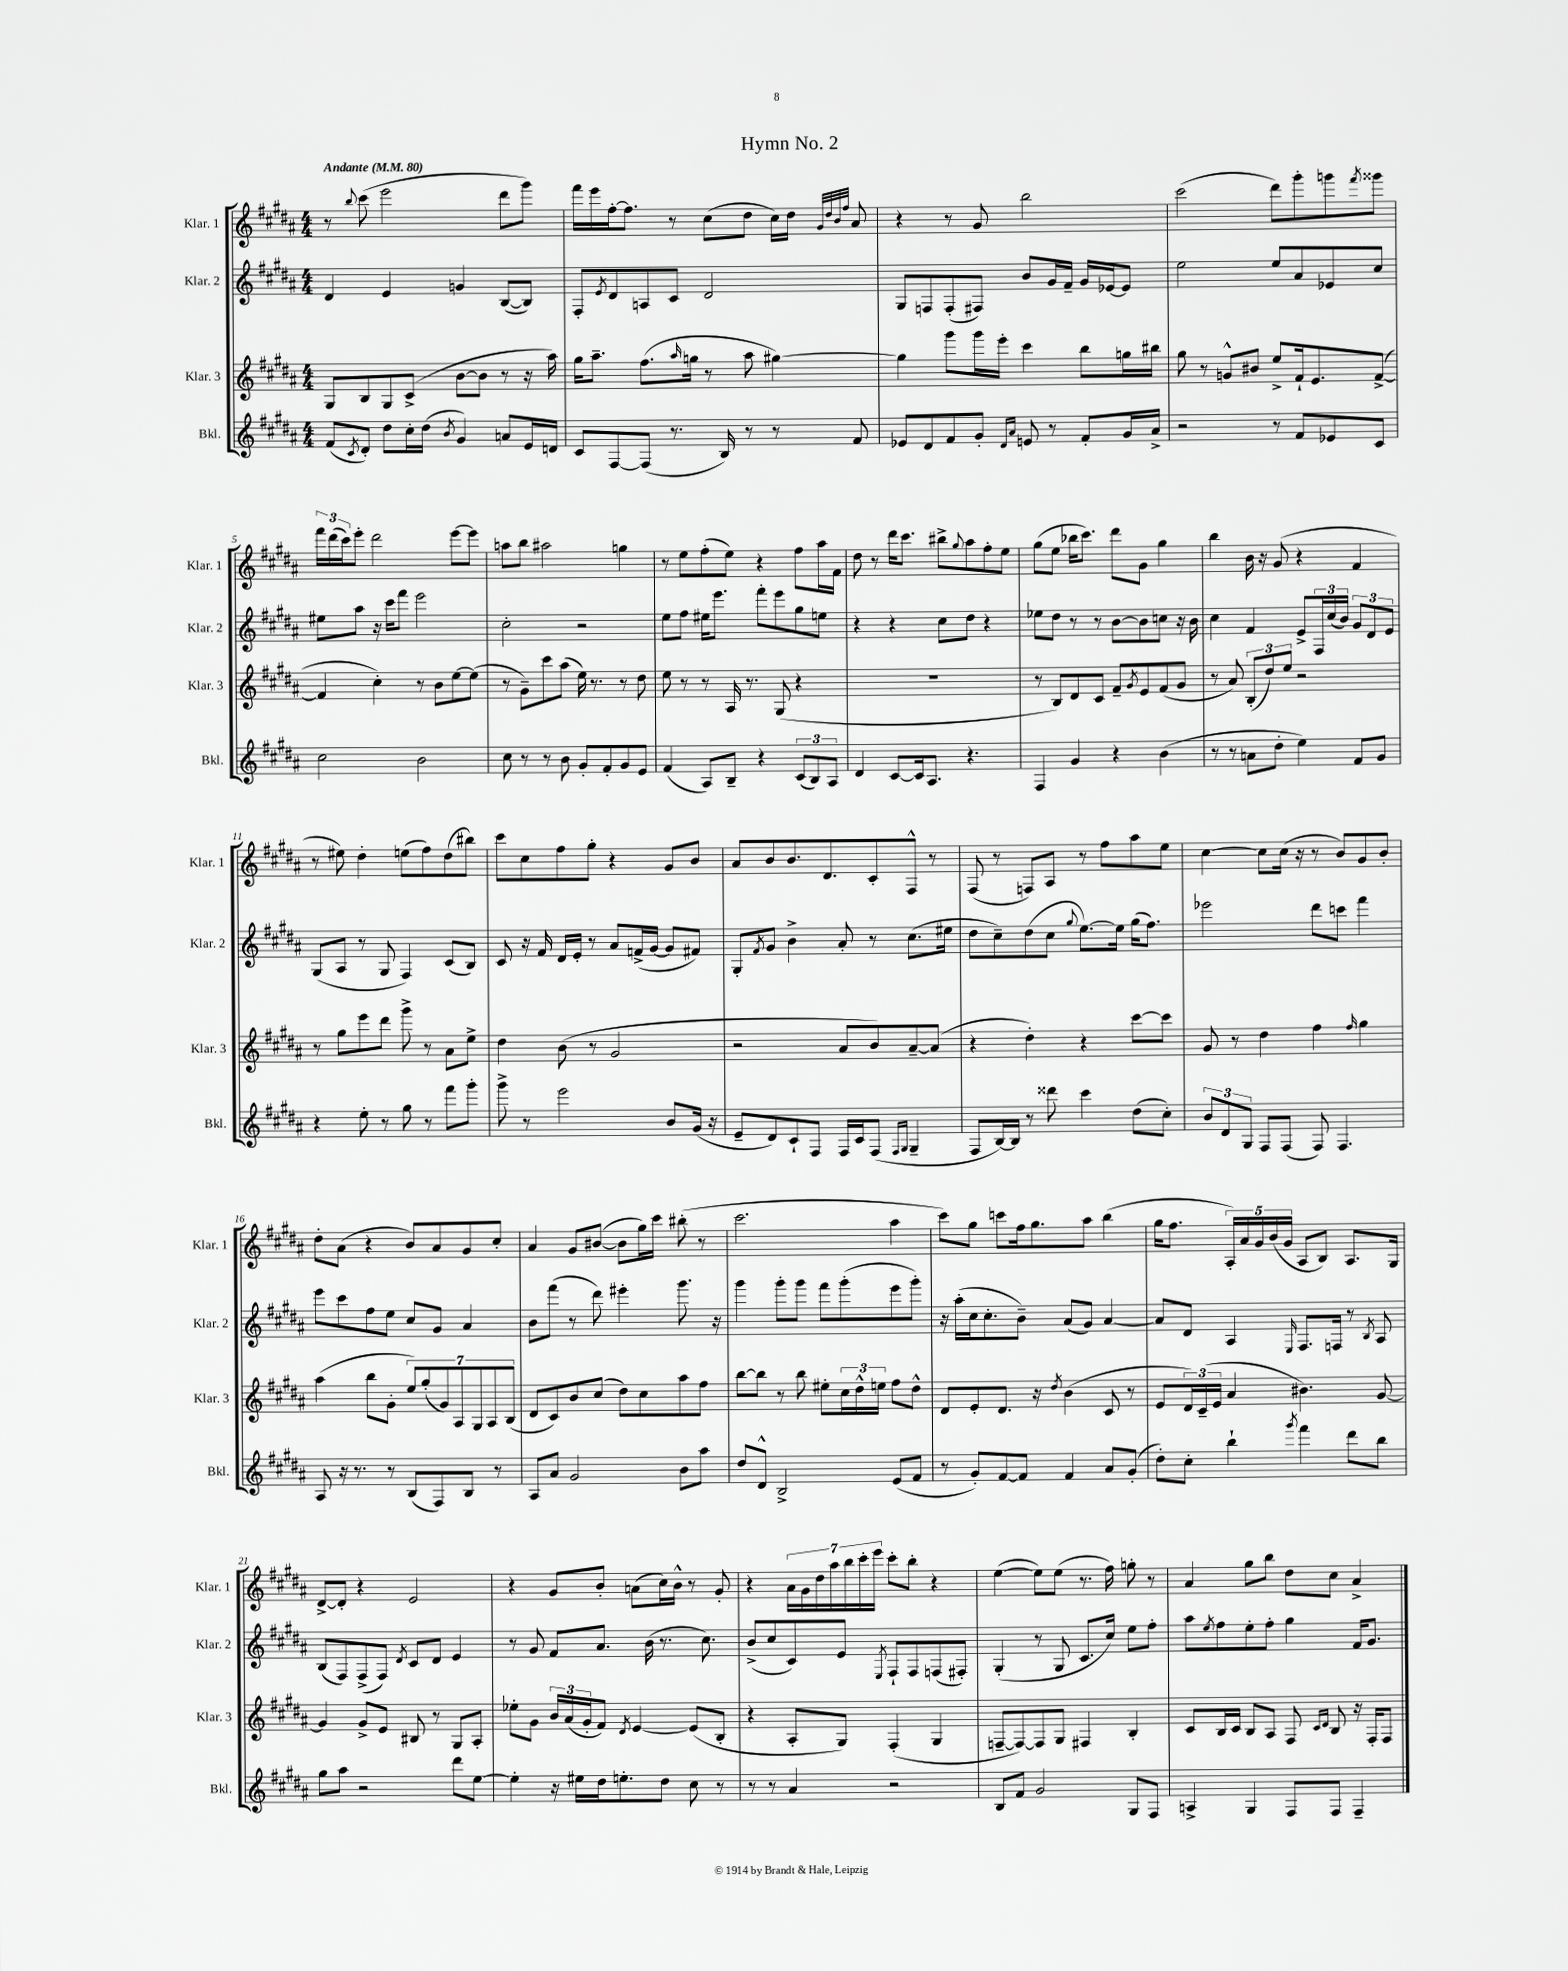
\header { title = "Hymn No. 2" }
<<
\new StaffGroup <<
\new Staff = "s0" \with { instrumentName = "Klar. 1" shortInstrumentName = "Klar. 1" } {
    \clef treble \key b \major \numericTimeSignature \time 4/4 \tempo "Andante" 4 = 80
    r8 \appoggiatura { b''8 } cis'''8( e'''2 dis'''8 gis'''8) |
    fis'''16 e'''16 fis''16~-. fis''8. r8 cis''8( dis''8 cis''16) dis''16 \grace { gis'32 dis''32 b'32 fis''32 } ais'8 |
    r4 r8 gis'8 b''2 |
    cis'''2( dis'''8) gis'''8-. g'''8 \acciaccatura { fis'''8 } gisis'''8 |
    \tuplet 3/2 { fis'''16 dis'''16( cis'''16) } e'''8-. dis'''2 e'''8~ e'''8 |
    a''8 b''8 ais''2 g''4 |
    r8 e''8 fis''8-.( e''8) r4 fis''8 ais''16 fis'16 |
    dis''8 r8 dis'''16 cis'''8. bis''8-> \appoggiatura { gis''8 } ais''8 fis''8-. e''8 |
    gis''8( e''8 bes''16 cis'''8.) dis'''8 gis'8 gis''4 |
    b''4 b'16 r16 gis'8( r4 fis'4 |
    r8 eis''8) dis''4-. e''8( fis''8) dis''8( bis''8) |
    cis'''8 cis''8 fis''8 gis''8-. r4 gis'8 b'8 |
    ais'8 b'8 b'8. dis'8. cis'8-. fis8-^ r8 |
    fis8( r8 f8) ais8 r8 fis''8 ais''8 e''8 |
    cis''4~ cis''8 cis''16( r16 r8 b'8) gis'8 b'8-. |
    dis''8-. ais'8( r4 b'8) ais'8 gis'8 cis''8-. |
    ais'4 gis'8 bis'8~( bis'8 gis''16) cis'''16 bis''8-.( r8 |
    cis'''2. ais''4 |
    cis'''8) gis''8 c'''8 fis''16 gis''8. ais''8 b''4( |
    gis''16 fis''8. \tuplet 5/4 { ais16-.) ais'16 gis'16 b'16( gis'16 } ais8 b8) ais8. gis16 |
    dis'8~-> dis'8-. r4 e'2 |
    r4 gis'8 b'8-. a'8( cis''16) b'16-^ r8 gis'8-. |
    r4 \tuplet 7/4 { ais'16 gis'16 dis''16 ais''16 b''16 cis'''16-. e'''16 } cis'''8-. b''8-. r4 |
    e''4~( e''8) e''8( r8. fis''16) g''8-. r8 |
    ais'4 gis''8 b''8 dis''8 cis''8 ais'4-> \bar "|." |
}
\new Staff = "s1" \with { instrumentName = "Klar. 2" shortInstrumentName = "Klar. 2" } {
    \clef treble \key b \major \numericTimeSignature \time 4/4
    dis'4 e'4 g'4 b8~( b8) |
    fis8-. \acciaccatura { e'8 } dis'8 a8 cis'8 dis'2 |
    gis8 f8 f8-.( fis8) b'8 gis'16 fis'16-- gis'16 ees'16~ ees'8 |
    e''2 e''8 ais'8 ees'8 cis''8 |
    eis''8 ais''8 r16 cis'''16 fis'''8 e'''2 |
    cis''2-. r2 |
    e''8 fis''8 eis''16 e'''8. fis'''8-. e'''8 gis''8 e''8 |
    r4 r4 cis''8 dis''8 r4 |
    ees''8 dis''8 r8 r8 b'8~ b'8 c''8 r16 b'16 |
    cis''4 fis'4 e'8-> \tuplet 3/2 { fis16 cis''16( b'16) } \tuplet 3/2 { gis'8 dis'8 e'8 } |
    gis8( ais8 r8 gis8 fis4) cis'8( b8) |
    cis'8 r16 fis'16 dis'16 e'16-. r8 ais'8 f'16->( gis'16~ gis'8 fis'8) |
    gis8-. \acciaccatura { fis'8 } gis'8 b'4-> ais'8-. r8 cis''8.( eis''16 |
    dis''8 cis''8--) dis''8( cis''8 \appoggiatura { gis''8 } e''8.~) e''16 gis''16( fis''8.) |
    ees'''2 dis'''8 c'''8 fis'''4 |
    e'''8 cis'''8 fis''8 e''8 cis''8 gis'8 ais'4 |
    b'8 fis'''8( r8 dis'''8) eis'''4-. gis'''8. r16 |
    gis'''4 gis'''8-. gis'''8 fis'''8 gis'''8-.( e'''8 gis'''8-.) |
    r16 ais''16-.( cis''16 cis''8.-. b'8--) ais'8( gis'8) ais'4~ |
    ais'8 dis'8 ais4 \grace { e16 } fis8. f16 r8 \acciaccatura { b8 } ais8 |
    b8( fis8) fis8->( fis8) \acciaccatura { dis'8 } cis'8 dis'8 e'4 |
    r8 gis'8 fis'8 ais'8. b'16( r8. cis''8.) |
    b'8->( cis''8 cis'8) e'8 \acciaccatura { e8 } fis8-! fis8 f8( fis8-.) |
    gis4-.( r8 gis8 cis'8. cis''16) e''8 fis''8-. |
    ais''8 \acciaccatura { e''8 } fis''8 e''8-. fis''8-. gis''4 fis'16 gis'8. \bar "|." |
}
\new Staff = "s2" \with { instrumentName = "Klar. 3" shortInstrumentName = "Klar. 3" } {
    \clef treble \key b \major \numericTimeSignature \time 4/4
    gis8 b8 gis8 cis'8->( b'8~ b'8 r8 r16 ais''16) |
    gis''16 ais''8.-- fis''8.( \grace { ais''16 } g''16 r8 ais''8 gis''4~) |
    gis''4 gis'''8 gis'''16 e'''16-. cis'''4 b''8 g''16 bis''16 |
    gis''8 r8 g'8-^ bis'8 e''8-> fis'16-! e'8. fis'8~->( |
    fis'4 cis''4-.) r8 b'8 e''8~ e''8( |
    r8 gis'8--) cis'''8 ais''8( e''16) r8. r8 dis''8 |
    e''8 r8 r8 ais16 r8. gis8( r4 |
    R1 |
    r8 b8) dis'8 cis'8 fis'8-- \acciaccatura { gis'8 } e'8 fis'8( gis'8 |
    r8 ais'8) \tuplet 3/2 { b8-.( dis''8) e''8 } r2 |
    r8 gis''8 e'''8 dis'''8 gis'''8-> r8 ais'8 e''8-> |
    dis''4 b'8( r8 gis'2 |
    r2 ais'8 b'8) ais'8~-- ais'8( |
    r4 dis''4-.) r4 cis'''8~ cis'''8 |
    gis'8 r8 dis''4 fis''4 \grace { fis''16 } gis''4 |
    ais''4( b''8 gis'8-. \tuplet 7/4 { e''8) gis''8-.( gis'8) ais8 gis8 ais8 b8( } |
    dis'8 cis'8) b'8 cis''8( dis''8) cis''8 ais''8 fis''8 |
    b''8~ b''8 r8 b''8 eis''8-. \tuplet 3/2 { cis''16 dis''16-^ e''16 } fis''8 dis''8-^ |
    dis'8 e'8-. dis'8. r16 \acciaccatura { dis''8 } b'4( cis'8 r8 |
    e'8 \tuplet 3/2 { dis'16) cis'16--( e'16 } ais'4 bis'4.) gis'8~ |
    gis'4 gis'8-> e'8 bis8 r8 gis8 ais8-. |
    ees''8-. gis'8 \tuplet 3/2 { b'16 ais'16( gis'16-. } fis'8) \acciaccatura { dis'8 } e'4~ e'8( b8-. |
    r4 ais8-. gis8) fis4-.( gis4 |
    f8~-- f8~) f8 gis8 fis4 b4-. |
    cis'8 b16 cis'16 b8 ais8 fis8 \grace { cis'16 dis'16 } b8 r16 fis16-. fis8 \bar "|." |
}
\new Staff = "s3" \with { instrumentName = "Bkl." shortInstrumentName = "Bkl." } {
    \clef treble \key b \major \numericTimeSignature \time 4/4
    fis'8( \acciaccatura { cis'8 } dis'8-.) dis''8 cis''16-. dis''16( \acciaccatura { b'8 } gis'4) a'8 e'16 d'16 |
    cis'8 fis8~ fis8( r8. b16) r8 r8 fis'8 |
    ees'8 dis'8 fis'8 gis'8-. \grace { dis'16 ais'16 } e'8 r8 fis'8-. gis'16 ais'16-> |
    r2 r8 fis'8 ees'8 cis'8 |
    cis''2 b'2 |
    cis''8 r8 r8 b'8 gis'8-. fis'8-. gis'8 e'8 |
    fis'4( ais8) b8-- r4 \tuplet 3/2 { cis'8( b8) ais8 } |
    dis'4 cis'8~ cis'16 ais8. r4. |
    fis4 gis'4 r4 b'4( |
    r8 r8 a'8 dis''8-. e''4) fis'8 gis'8 |
    r4 e''8-. r8 gis''8 r8 fis'''8 gis'''8-. |
    gis'''8-> r8 e'''2 b'8 gis'16( r16 |
    e'8-- dis'8) cis'8-! fis8 fis16 cis'16 fis8( \grace { fis16 gis16 } gis4-- |
    fis8 b16~) b16 r8 disis'''8 cis'''4 dis''8( cis''8-.) |
    \tuplet 3/2 { b'8 dis'8 gis8 } fis8 fis8( fis8) fis4. |
    ais8 r16 r8. r8 b8( fis8) b8 r8 |
    ais8 ais'8 gis'2 b'8 ais''8 |
    dis''8 dis'8-^ b2-> e'8( fis'8 |
    r8 gis'8-.) fis'8~ fis'8 fis'4 ais'8 gis'8-.( |
    dis''8-.) cis''8-. b''4-! \acciaccatura { gis'''8 } fis'''4 dis'''8 b''8 |
    gis''8 ais''8 r2 dis'''8 e''8~ |
    e''4-. r16 eis''16 dis''16 e''8.-. dis''8 cis''8 r8 |
    r8 r8 ais'4 r2 |
    b8 fis'8 gis'2 gis8 fis8 |
    a4-> gis4 fis8 fis8 fis4-- \bar "|." |
}
>>
>>
